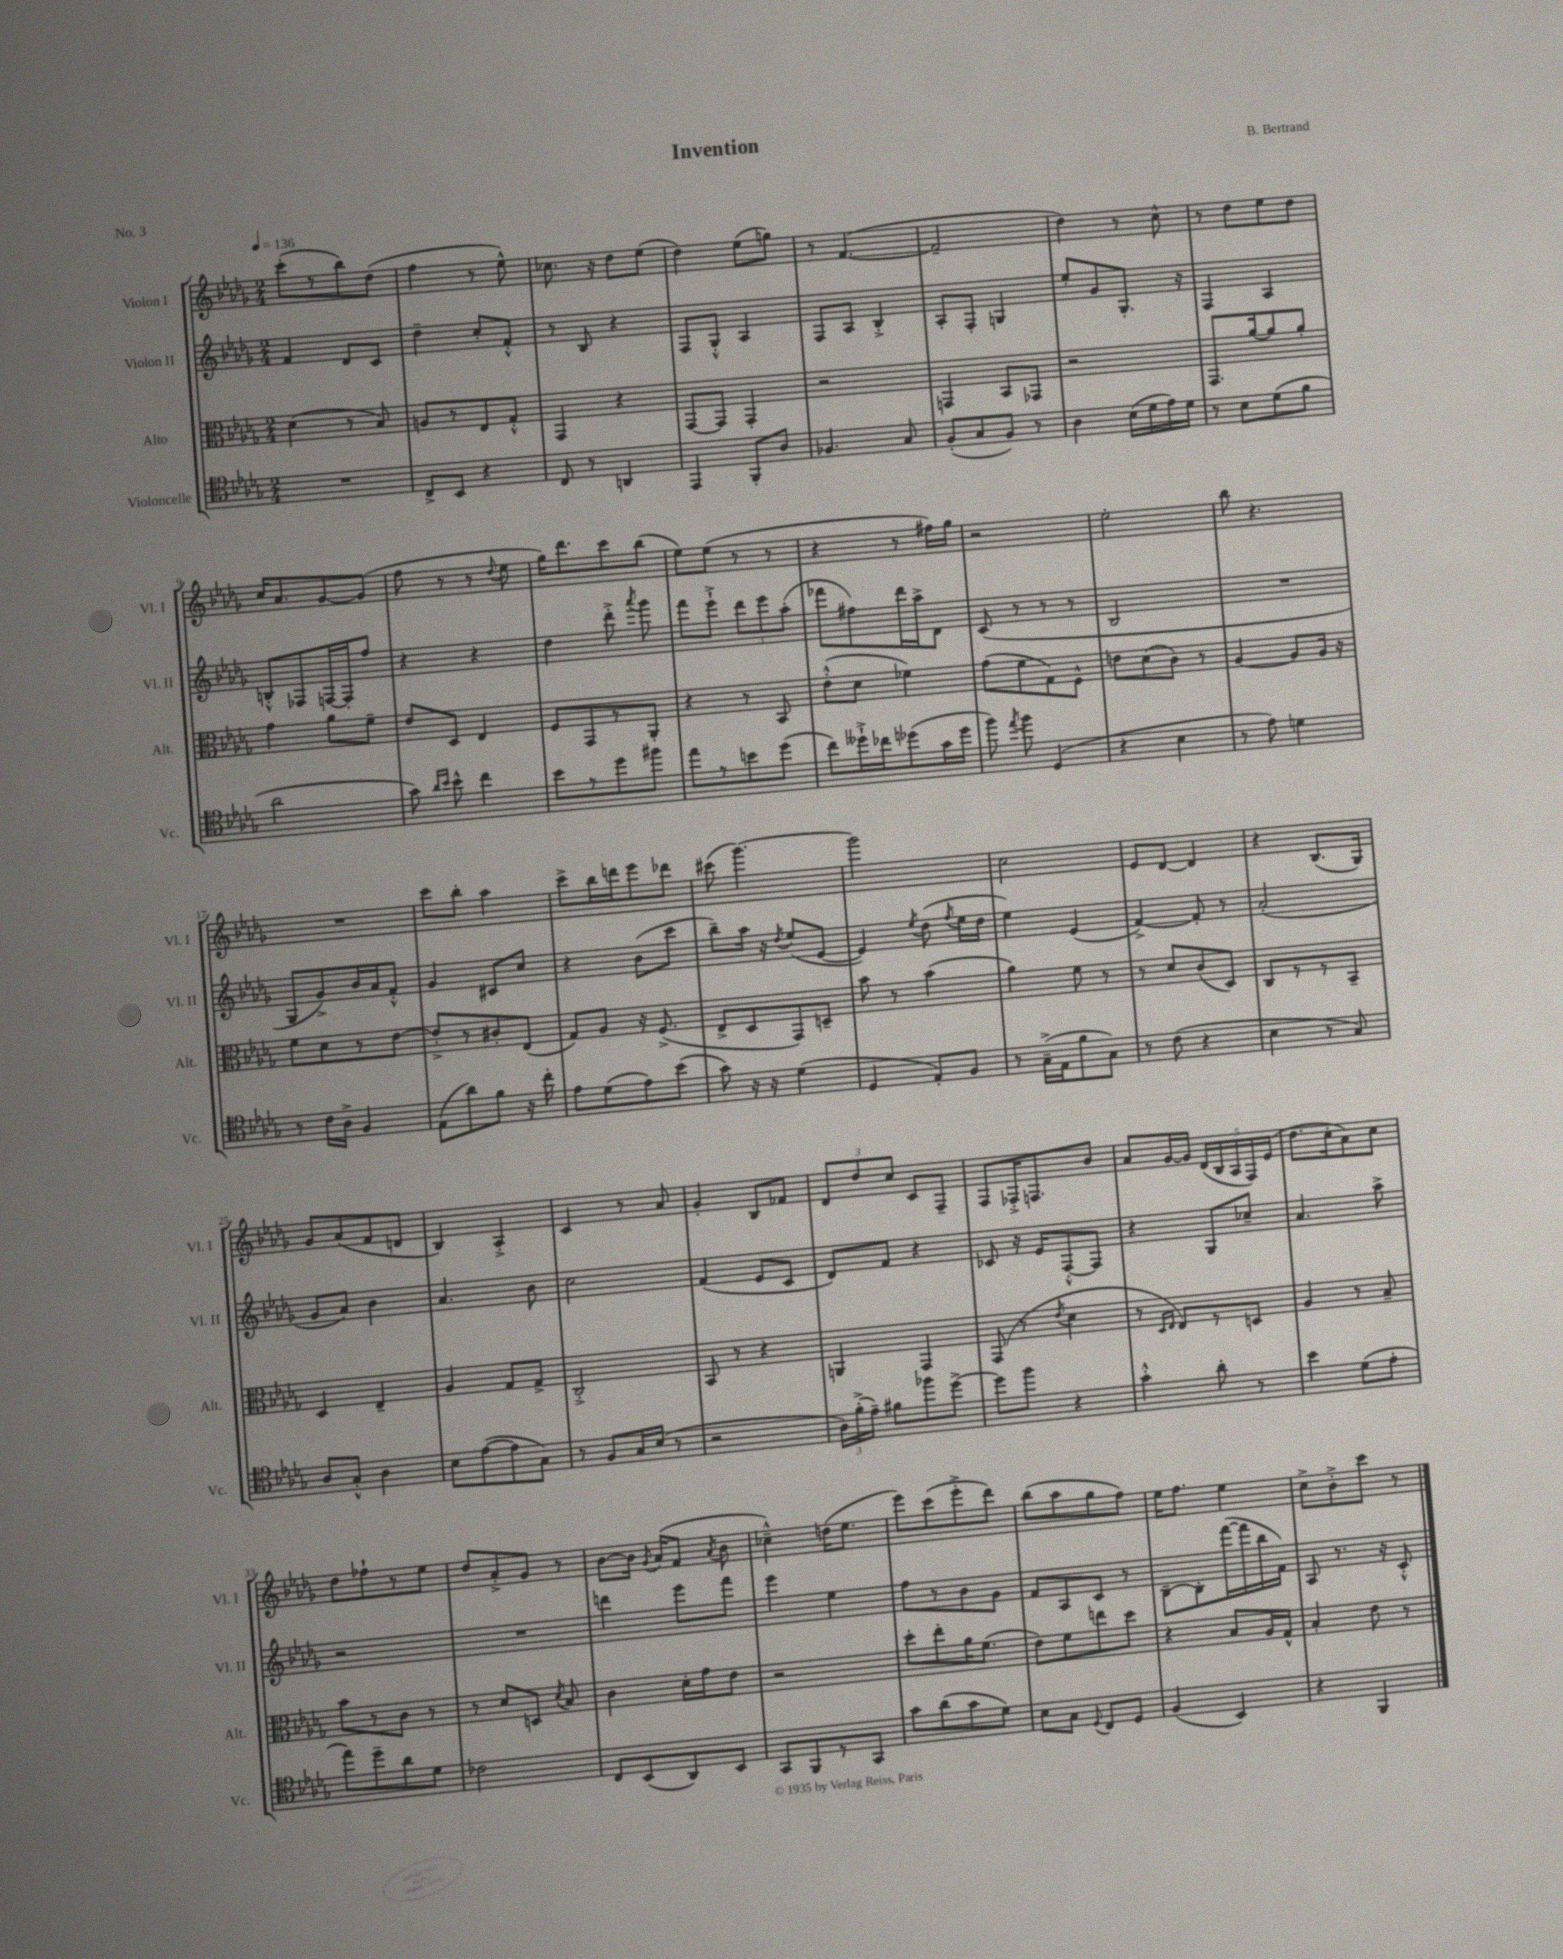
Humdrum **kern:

**kern	**kern	**kern	**kern
*staff4	*staff3	*staff2	*staff1
*clefC4	*clefC3	*clefG2	*clefG2
*k[b-e-a-d-g-]	*k[b-e-a-d-g-]	*k[b-e-a-d-g-]	*k[b-e-a-d-g-]
*M2/4	*M2/4	*M2/4	*M2/4
*MM136	*MM136	*MM136	*MM136
2r	(4d-	4f	(8ccc'
.	.	.	8r
.	8r	8d-	8bb-)
.	8B-)	8c	(8dd-
=	=	=	=
8C^	8A	4dd-~	4ff
8BB-	8r	.	.
4r	8E-	8cc'	8r
.	8G-'^^	8f'^^	8ee-^^)
=	=	=	=
8C	4GG-	8r	8.cc-
8r	.	8B-	.
.	.	.	16r
4AA	4r	4r	8dd-
.	.	.	(8ee-
=	=	=	=
4EE-	[8GG-	8F	4dd-)
.	8GG-]	8G-'^^	.
8FF'	4GG-'	4A-	(8ee-
8A-	.	.	8gg)
=	=	=	=
4.F-	2r	8F	8r
.	.	8A-	([4.f
.	.	4B-'^	.
8G-	.	.	.
=	=	=	=
(8F'	4GG	8A-'	2f~]
8G-	.	8F'	.
8F)	8BB-	4G	.
8r	8GG-	.	.
=	=	=	=
4A-	2r	8ee-'	4dd-)
.	.	8g-	.
(16B-	.	8.G-'	8r
16d-	.	.	.
16e-)	.	.	8cc^^
16d-	.	16r	.
=	=	=	=
8r	8.GG-	4F	8r
8B-	.	.	8dd-
.	[16a-	.	.
(8d-	8a-]	4A-	8ee-
8f	8a-'	.	8dd-
=	=	=	=
2a-	4g-	8B'^^	16cc
.	.	.	8.a-
.	.	8F-	.
.	8a-	[16F	[8g-
.	.	16F']	.
.	8f~	8ff	(8g-]
=	=	=	=
8g-)	8e-	4r	8ff
16qqa-	.	.	.
16qqb-	.	.	.
8b-^^	8D-	.	8r
4cc	4E-	4r	8r
.	.	.	8qqdd-
.	.	.	8ee-
=	=	=	=
8b-	8F	4dd-	16gg-)
.	.	.	8.ddd-
8r	8GG-	.	.
8dd-	8r	8ddd-'^	8ccc
.	.	8qaaa-	.
8ff#	8AA-'	8ggg-	(8bb-
=	=	=	=
8ee-	4r	8fff	8ee-)
8r	.	8eee-`^	(8ee-
8b	8r	12ddd-	8r
.	.	12eee-	.
(8dd-	8BB-	.	8r
.	.	(12aa-'	.
=	=	=	=
8cc)	(8e-'^^	8fff-	4r
16dd--`^	8d-	8ff#)	.
16cc-	.	.	.
(8dd-	4f-)	16ddd-	8r
.	.	16aa-^	.
16g-	.	8d-	16ff#)
16dd-	.	.	16gg-
=	=	=	=
8ff)	(8g-	(8c	2r
8qee-	.	.	.
8ff	8f	8r	.
(4D-	8G-)	8r	.
.	8F^^	8r	.
=	=	=	=
4r	8e	2B-	2ee-'
.	(8d-	.	.
4B-	8c)	.	.
.	8r	.	.
=	=	=	=
8r	[4A-	2r	8bb-
8e-)	.	.	4.r
4d	8A-]	.	.
.	16A-	.	.
.	16r	.	.
=	=	=	=
8r	8f	8G-	2r
16c	8d-	8g-^)	.
16A-^	.	.	.
4F	8r	16b-	.
.	.	16a-	.
.	[8e-	8f'^^	.
=	=	=	=
(8E-	8e-'^]	4g-	8ccc
8a-)	8r	.	8bb-'
8f	8c#'	8c#	4aa-
16r	(8E-	8cc	.
16cc'	.	.	.
=	=	=	=
8e-	8G-)	4r	8ccc^
(8d-	8A-	.	16bb-
.	.	.	16ddd
8e-)	16r	(8b-	8eee-
.	(8.F^	.	.
(8b-	.	8ccc	8ddd-
=	=	=	=
8g-)	8E-^	8bb-~)	(8ccc#
16r	8D-	16aa-	[4.ggg-)
16r	.	16r	.
.	.	8qdd-	.
(4d-	8GG-)	(8ee-	.
.	8D~	[8e-	.
=	=	=	=
4D-	8b-	4e-])	2ggg-]
.	8r	.	.
.	.	8qee-	.
8E-')	(4b-	(8dd-	.
.	.	8qff	.
8F	.	16ee-	.
.	.	16dd-	.
=	=	=	=
8r	4a-)	4ee-)	2cc
(16G-~^	.	.	.
16E-	.	.	.
8f	8f	(4e-	.
8G-)	8r	.	.
=	=	=	=
8r	8r	[4f^)	8e-
(8c	8d-	.	[8d-
4r	(8c	8f']	4d-]
.	8D-)	8r	.
=	=	=	=
4B-	8C	(2a-'	4r
.	8r	.	.
8r	8r	.	(8.B-
8G-)	8BB-~	.	.
.	.	.	16G-)
=	=	=	=
8A-	4D-	8g-	8g-
8G-'^^	.	8a-)	(8a-
4A-	4E-~	4b-	8f
.	.	.	8d
=	=	=	=
8B-	4A-	4.a-	4B-)
([8e-	.	.	.
8e-]	8G-	.	4A-'^
8G-)	8G-^	8b-	.
=	=	=	=
8r	2C'^	2cc	4c
8F	.	.	.
16G-	.	.	8r
(16B-	.	.	.
8r	.	.	8a-
=	=	=	=
2r	8BB-	(4f	4g-'
.	8r	.	.
.	4r	8e-	8B-
.	.	8c	8f-
=	=	=	=
24A-)	4AA	8d-)	12d-
(24f'^	.	.	.
24e-~)	.	.	12dd-
8f#	.	8f	.
.	.	.	12cc
8ff-	4GG-	4r	8c
[8dd-^	.	.	8F~
=	=	=	=
8dd-]	(8GG-	8c-	8F
8ff	8r	16r	16F-'^
.	.	16e-	8.F
.	8qe-	.	.
4r	4d-	[8F'^^	.
.	.	8F]	8b-
=	=	=	=
4g-'^^	8r	4r	8a-
.	16qqD-	.	.
.	16qqE-	.	.
.	8E-)	.	[16g-
.	.	.	16g-]
8a-'	8r	8G-	(20d-
.	.	.	20B-
.	.	.	20A-
8r	8D	8cc-~	.
.	.	.	20F)
.	.	.	(20e-
=	=	=	=
4b-	4A-	4.a-	8.dd-
.	.	.	16cc'
(8d-	8r	.	8a-)
8e-'	8B-~	8aa-^	8cc
=	=	=	=
8ee-)	8b-	2r	8dd-
8dd-~	8r	.	8ff-`
8a-	8c	.	8r
8d-	8r	.	8ee-
=	=	=	=
2c-	8r	2r	8dd-
.	8d-	.	8a-'^
.	8D	.	8g-
.	8qd-	.	.
.	8B-	.	8r
=	=	=	=
8C	4c	4ddd	[8b-
(8BB-	.	.	16b-]
.	.	.	8qg-
.	.	.	(16a-
8AA-)	16d-'	8eee-	8f
.	16g-	.	.
.	.	.	8qa-
8BB-	8e-	8fff	8b-
=	=	=	=
8GG-	2r	4eee-	4cc-~^^)
8FF	.	.	.
8r	.	4ee-	(16dd
.	.	.	8.ee-
8GG-	.	.	.
=	=	=	=
8g-	8dd-'	8ff	8eee-)
(8a-	8ee-'	8r	(8ccc
8g-	16a-	8b-	8eee-'^
.	(8.f	.	.
8d-)	.	8g-	8ddd-)
=	=	=	=
8B-	8e-)	8f	(8bb-
8G-	8f	8A-	8aa-
8qqD-	.	.	.
8C	8ee	8c	8gg-
8D-	8dd-	8r	8ff)
=	=	=	=
(4F	4r	[8B-~	16ee-
.	.	.	8.ff
.	.	8B-']	.
4BB-)	8B-	([16fff	4ee-
.	.	16fff]	.
.	16A-	16bb-	.
.	16G-^^	16f)	.
=	=	=	=
4r	4B-'	8A-	8cc^
.	.	8.r	8b-'^
4FF	8e-	.	8ccc
.	.	16r	.
.	8r	8c'^^	8r
==	==	==	==
*-	*-	*-	*-
